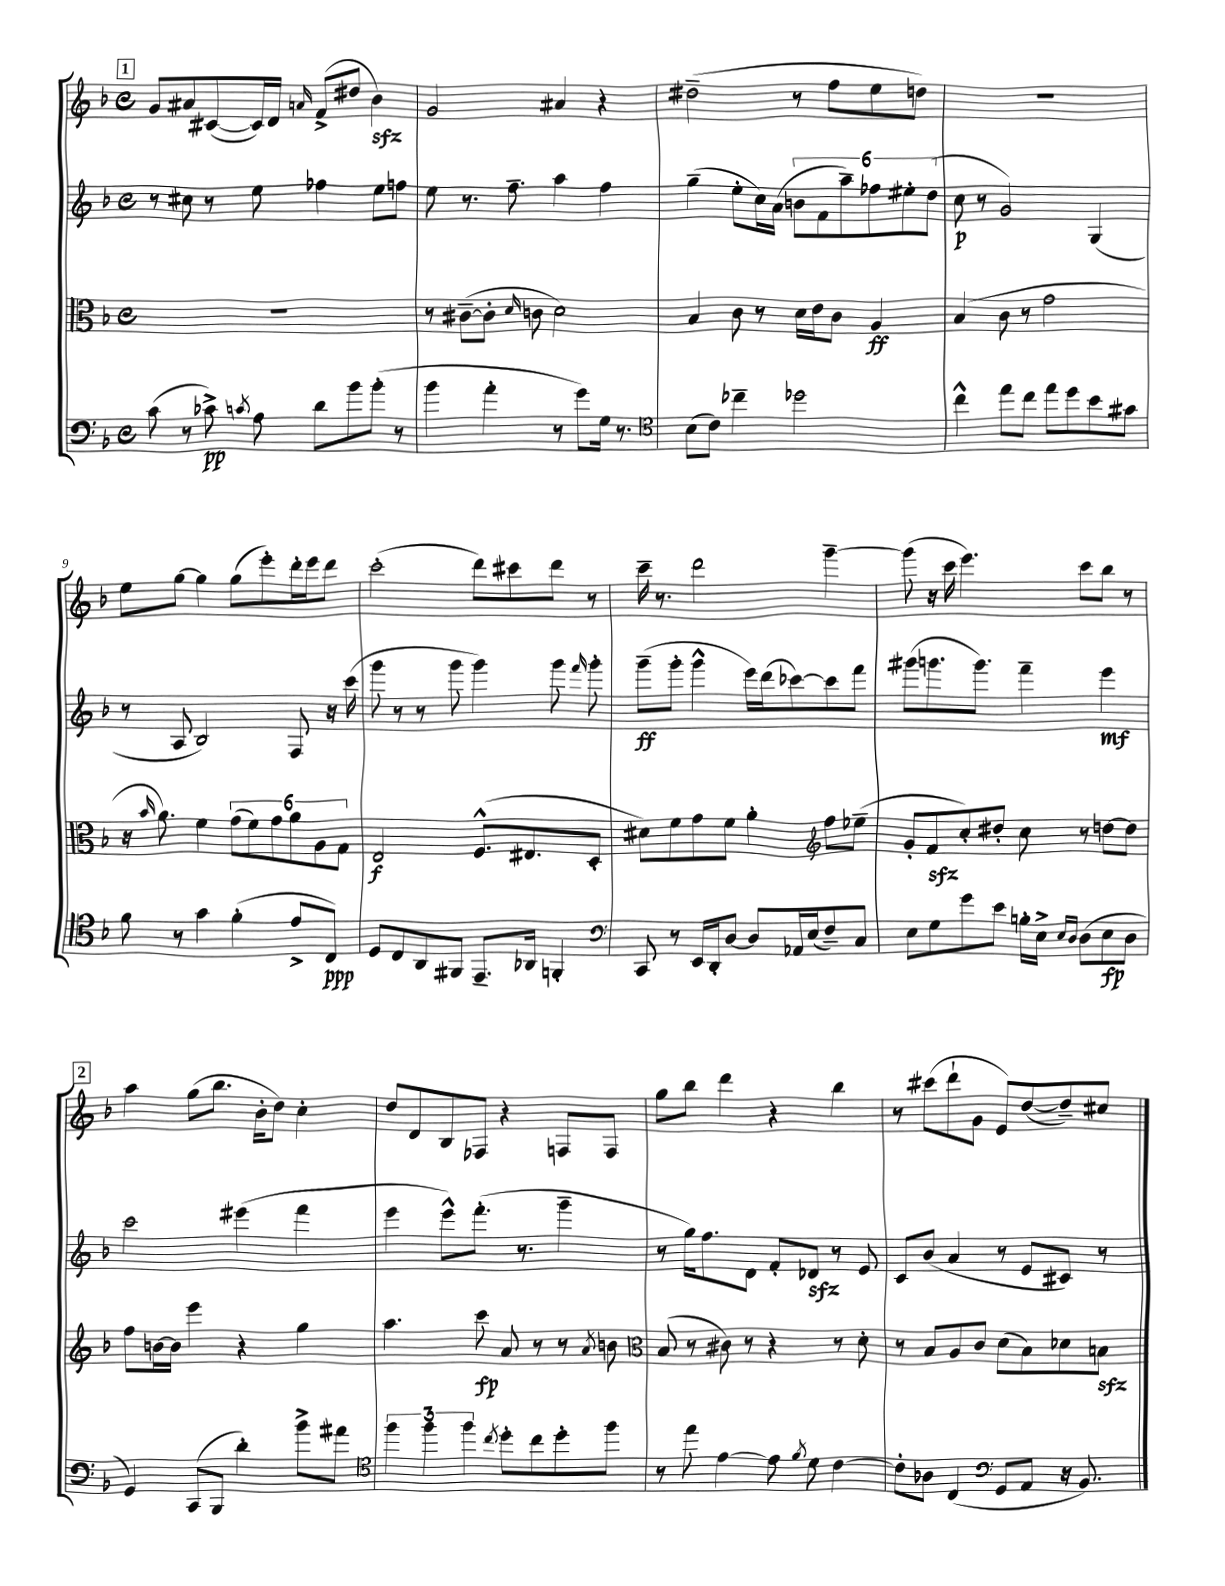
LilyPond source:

<<
\new StaffGroup <<
\new Staff = "s0" {
    \clef treble \key f \major \defaultTimeSignature \time 4/4
    \autoBeamOff \mark \markup { \box "1" } g'8[ ais'8 cis'8~( cis'16) d'16] \grace { a'16 } f'8[->( dis''8] bes'4\sfz) |
    g'2 ais'4 r4 |
    dis''2--( r8 f''8[ e''8 d''8]) |
    R1 |
    e''8[ g''8]~ g''4 g''8[( e'''8-.) d'''16-. e'''16 d'''8] |
    c'''2-.( d'''8[) cis'''8 d'''8] r8 |
    c'''16-- r8. d'''2 g'''4~-- |
    g'''8( r16 c'''16 e'''4.) c'''8[ bes''8] r8 |
    \mark \markup { \box "2" } a''4 g''8[( bes''8.] bes'16[-. d''8]) c''4-. |
    d''8[ d'8 bes8 fes8] r4 f8[ f8] |
    g''8[ bes''8] d'''4 r4 bes''4 |
    r8 cis'''8[( d'''8-! g'8] e'8[) d''8~( d''8--) cis''8] \bar "|." |
}
\new Staff = "s1" {
    \clef treble \key f \major \defaultTimeSignature \time 4/4
    \autoBeamOff \mark \markup { \box "1" } r8 cis''8 r8 e''8 fes''4 e''8[ f''8] |
    e''8 r8. f''8.-- a''4 f''4 |
    g''4--( e''8[-. c''16) a'16]( \tuplet 6/4 { b'8[ f'8 a''8--) fes''8 eis''8-. d''8]( } |
    c''8\p r8 g'2) g4( |
    r8 a8 bes2) f8 r16 c'''16( |
    g'''8 r8 r8 g'''8 g'''4) g'''8 \grace { f'''16 } g'''8-. |
    g'''8[--\ff( g'''8]-. g'''4-^ e'''16[) d'''16( ces'''8~) ces'''8 f'''8] |
    gis'''8[( g'''8. g'''8.]) f'''4-- e'''4\mf |
    \mark \markup { \box "2" } c'''2 eis'''4( f'''4 |
    e'''4 e'''8[-^) f'''8.]-.( r8. g'''4-- |
    r8 g''16[) f''8. d'8] f'8[-. des'8]\sfz r8 e'8 |
    c'8[ bes'8]( a'4 r8 e'8[ cis'8]) r8 \bar "|." |
}
\new Staff = "s2" {
    \clef alto \key f \major \defaultTimeSignature \time 4/4
    \autoBeamOff \mark \markup { \box "1" } R1 |
    r8 cis'8[~--( cis'8]-. \grace { d'16 } c'8 d'2) |
    bes4 c'8 r8 d'16[ e'16 c'8] a4\ff |
    bes4( c'8 r8 g'2 |
    r16 \grace { bes'16 } a'8.) f'4 \tuplet 6/4 { g'8[( f'8) g'8 a'8 a8 g8] } |
    e2\f f8.[-^( eis8. d8]-. |
    dis'8[) f'8 g'8 f'8] a'4-. \clef treble f''8[ ees''8]--( |
    g'8[-. f'8\sfz c''8-.) dis''8]-. c''8 r8 d''8[~ d''8] |
    \mark \markup { \box "2" } f''8[ b'16~ b'16] e'''4 r4 g''4 |
    a''4. c'''8\fp a'8 r8 r8 \acciaccatura { a'8 } b'8 |
    \clef alto bes8( r8 cis'8) r8 r4 r8 d'8-. |
    r8 bes8[ a8 c'8] d'8[( bes8) des'8 b8]\sfz \bar "|." |
}
\new Staff = "s3" {
    \clef bass \key f \major \defaultTimeSignature \time 4/4
    \autoBeamOff \mark \markup { \box "1" } c'8( r8 ces'8->\pp) \acciaccatura { c'8 } a8 d'8[ bes'8 bes'8]-.( r8 |
    bes'4 a'4-. r8 g'8[) g16] r8. |
    \clef tenor bes8[( c'8]) ces''4-- des''2 |
    c''4-^ e''8[ c''8] e''8[ d''8 bes'8 gis'8] |
    f'8 r8 g'4 f'4-.( e'8[-> c8]\ppp) |
    d8[ c8 a,8 fis,8] e,8.[-- aes,16] f,4-. |
    \clef bass c,8 r8 e,16[ d,16-. d8]~ d8[ aes,16 e16( f8--) c8] |
    e8[ g8 g'8 e'8] b16[-. e16]-> \grace { e16[ d16] } d8[( e8\fp d8] |
    \mark \markup { \box "2" } g,4) c,8[( bes,,8] d'4-.) bes'8[-> ais'8] |
    \clef tenor \tuplet 3/2 { f''4 f''4 f''4 } \acciaccatura { c''8 } d''8[-. c''8 d''8-. f''8] |
    r8 e''8 e'4~ e'8 \acciaccatura { f'8 } d'8 c'4~ |
    c'8[-. aes8] c4( \clef bass g,8[ a,8] r16 bes,8.) \bar "|." |
}
>>
>>
\layout { \context { \Score currentBarNumber = #5 } }
